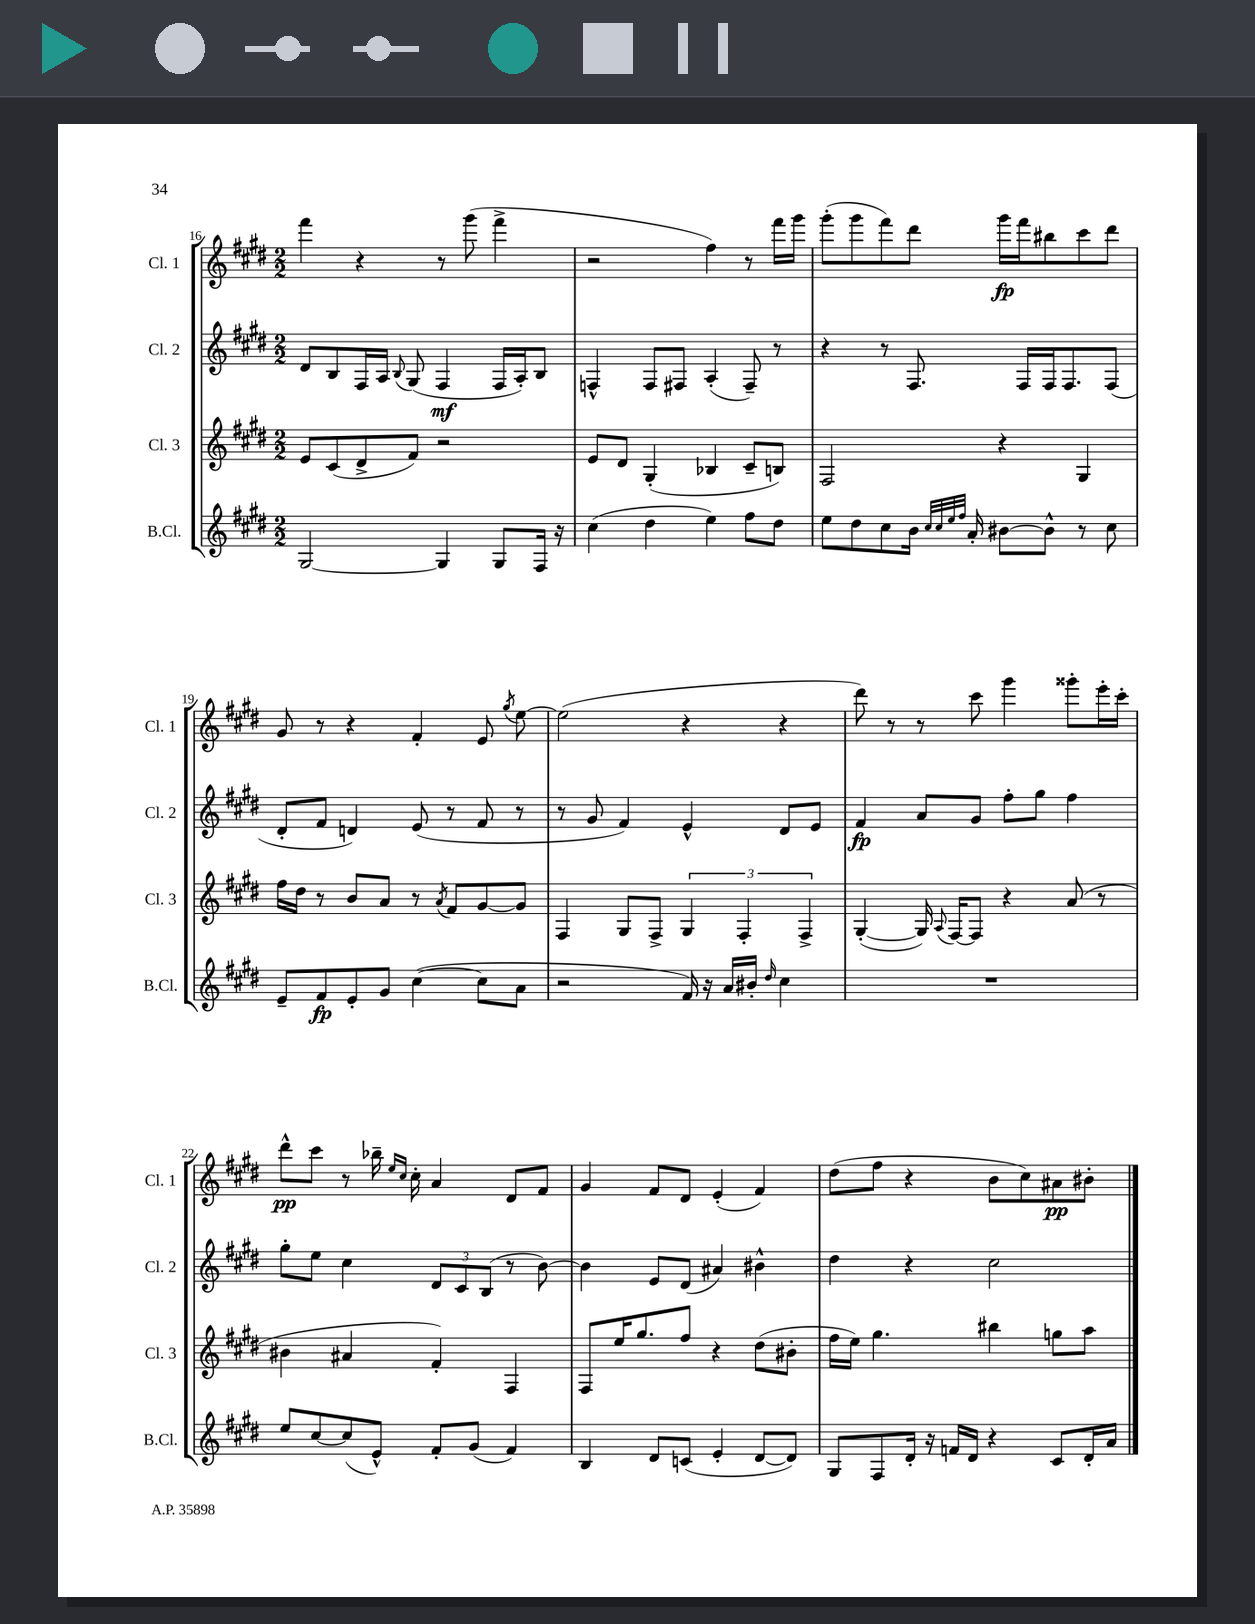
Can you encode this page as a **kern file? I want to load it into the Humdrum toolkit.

**kern	**dynam	**kern	**kern	**dynam	**kern	**dynam
*part4	*part4	*part3	*part2	*part2	*part1	*part1
*staff4	*staff4	*staff3	*staff2	*staff2	*staff1	*staff1
*I"B.Cl.	*	*I"Cl. 3	*I"Cl. 2	*	*I"Cl. 1	*
*I'B.Cl.	*	*I'Cl. 3	*I'Cl. 2	*	*I'Cl. 1	*
*clefG2	*	*clefG2	*clefG2	*	*clefG2	*
*k[f#c#g#d#]	*	*k[f#c#g#d#]	*k[f#c#g#d#]	*	*k[f#c#g#d#]	*
*M2/2	*	*M2/2	*M2/2	*	*M2/2	*
=16	=16	=16	=16	=16	=16	=16
[2G#/	.	8e/L	8d#/L	.	4fff#\	.
.	.	(8c#/	8B/	.	.	.
.	.	8d#^/	16F#/L	.	4r	.
.	.	.	16A/JJ	.	.	.
.	.	.	8qqB/	.	.	.
.	.	8f#/J)	(8G#/	.	.	.
4G#/]	.	2r	4F#/	mf	8r	.
.	.	.	.	.	(8ggg#\	.
8G#/L	.	.	16F#/LL	.	4fff#^\	.
.	.	.	16A'/J)	.	.	.
16F#/Jk	.	.	8B/J	.	.	.
16r	.	.	.	.	.	.
=17	=17	=17	=17	=17	=17	=17
(4cc#\	.	8e/L	4Fn^^/	.	2r	.
.	.	8d#/J	.	.	.	.
4dd#\	.	(4G#'/	8F/L	.	.	.
.	.	.	8F#X/J	.	.	.
4ee\)	.	4B-X/	(4A'/	.	4ff#\)	.
8ff#\L	.	8c#~/L	8F#~/)	.	8r	.
8dd#\J	.	8Bn/J)	8r	.	16fff#\LL	.
.	.	.	.	.	16ggg#\JJ	.
=18	=18	=18	=18	=18	=18	=18
8ee\L	.	2F#/	4r	.	(8ggg#'\L	.
8dd#\	.	.	.	.	8ggg#\	.
8cc#\	.	.	8r	.	8fff#\)	.
16b\Jk	.	.	8.F#/	.	8ddd#\J	.
32qqcc#/LLL	.	.	.	.	.	.
32qqcc#/	.	.	.	.	.	.
32qqee/	.	.	.	.	.	.
32qqff#/JJJ	.	.	.	.	.	.
16a'/	.	.	.	.	.	.
[8b#X\L	.	4r	.	.	16ggg#\LL	fp
.	.	.	16F#/LL	.	16fff#\J	.
8b#^^\J]	.	.	16F#/J	.	8bb#X\	.
.	.	.	8.F#/	.	.	.
8r	.	4G#/	.	.	8ccc#\	.
8cc#\	.	.	(8F#/J	.	8ddd#\J	.
!!LO:LB:g=z
=19	=19	=19	=19	=19	=19	=19
8e~/L	.	16ff#\LL	8d#'/L	.	8g#/	.
.	.	16dd#\JJ	.	.	.	.
8f#/	fp	8r	8f#/J	.	8r	.
8e'/	.	8b/L	4dn/)	.	4r	.
8g#/J	.	8a/J	.	.	.	.
([4cc#\	.	8r	(8e/	.	4f#'/	.
.	.	8qa/	.	.	.	.
.	.	8f#/L	8r	.	.	.
8cc#\L]	.	[8g#/	8f#/	.	8e/	.
.	.	.	.	.	8qgg#/	.
8a\J	.	8g#/J]	8r	.	[8ee\	.
=20	=20	=20	=20	=20	=20	=20
2r	.	4F#/	8r	.	(2ee\]	.
.	.	.	8g#/	.	.	.
.	.	8G#/L	4f#/)	.	.	.
.	.	8F#^/J	.	.	.	.
16f#/)	.	6G#/	4e^^/	.	4r	.
16r	.	.	.	.	.	.
16a/LL	.	.	.	.	.	.
.	.	6F#'/	.	.	.	.
16b#X'/JJ	.	.	.	.	.	.
16qqdd#/	.	.	.	.	.	.
4cc#\	.	.	8d#/L	.	4r	.
.	.	6F#^/	.	.	.	.
.	.	.	8e/J	.	.	.
=21	=21	=21	=21	=21	=21	=21
1r	.	([4G#'/	4f#/	fp	8ddd#\)	.
.	.	.	.	.	8r	.
.	.	16G#/])	8a/L	.	8r	.
.	.	8qqA/	.	.	.	.
.	.	[16F#/KL	.	.	.	.
.	.	8F#/J]	8g#/J	.	8ccc#\	.
.	.	4r	8ff#'\L	.	4ggg#\	.
.	.	.	8gg#\J	.	.	.
.	.	(8a/	4ff#\	.	8ggg##X'\L	.
.	.	8r	.	.	16eee'\L	.
.	.	.	.	.	16ccc#'\JJ	.
!!LO:LB:g=z
=22	=22	=22	=22	=22	=22	=22
8ee/L	.	4b#X\	8gg#'\L	.	8ddd#^^\L	pp
[8cc#/	.	.	8ee\J	.	8ccc#\J	.
(8cc#/]	.	4a#X/	4cc#\	.	8r	.
8e^^/J)	.	.	.	.	16bb-X~\	.
.	.	.	.	.	16qqee/LL	.
.	.	.	.	.	16qqcc#/JJ	.
.	.	.	.	.	16cc#'\	.
8f#'/L	.	4f#'/)	12d#/L	.	4a/	.
.	.	.	12c#/	.	.	.
(8g#/J	.	.	.	.	.	.
.	.	.	(12B/J	.	.	.
4f#/)	.	4F#/	8r	.	8d#/L	.
.	.	.	[8b\)	.	8f#/J	.
=23	=23	=23	=23	=23	=23	=23
4B/	.	8F#/L	4b\]	.	4g#/	.
.	.	16ee/K	.	.	.	.
.	.	8.gg#/	.	.	.	.
8d#/L	.	.	8e/L	.	8f#/L	.
(8cn/J	.	8ff#/J	(8d#/J	.	8d#/J	.
4e'/	.	4r	4a#X/)	.	(4e'/	.
[8d#/L	.	(8dd#\L	4b#X^^\	.	4f#/)	.
8d#/J])	.	8b#X'\J	.	.	.	.
=24	=24	=24	=24	=24	=24	=24
8G#/L	.	16ff#\LL	4dd#\	.	(8dd#\L	.
.	.	16ee\JJ)	.	.	.	.
8F#/	.	4.gg#\	.	.	8ff#\J	.
16d#'/Jk	.	.	4r	.	4r	.
16r	.	.	.	.	.	.
16fn/LL	.	.	.	.	.	.
16d#/JJ	.	.	.	.	.	.
4r	.	4bb#X\	2cc#\	.	8b\L	.
.	.	.	.	.	8cc#\)	.
8c#/L	.	8ggn\L	.	.	8a#X\	pp
16d#'/L	.	8aa\J	.	.	8b#X'\J	.
16a/JJ	.	.	.	.	.	.
==	==	==	==	==	==	==
*-	*-	*-	*-	*-	*-	*-
